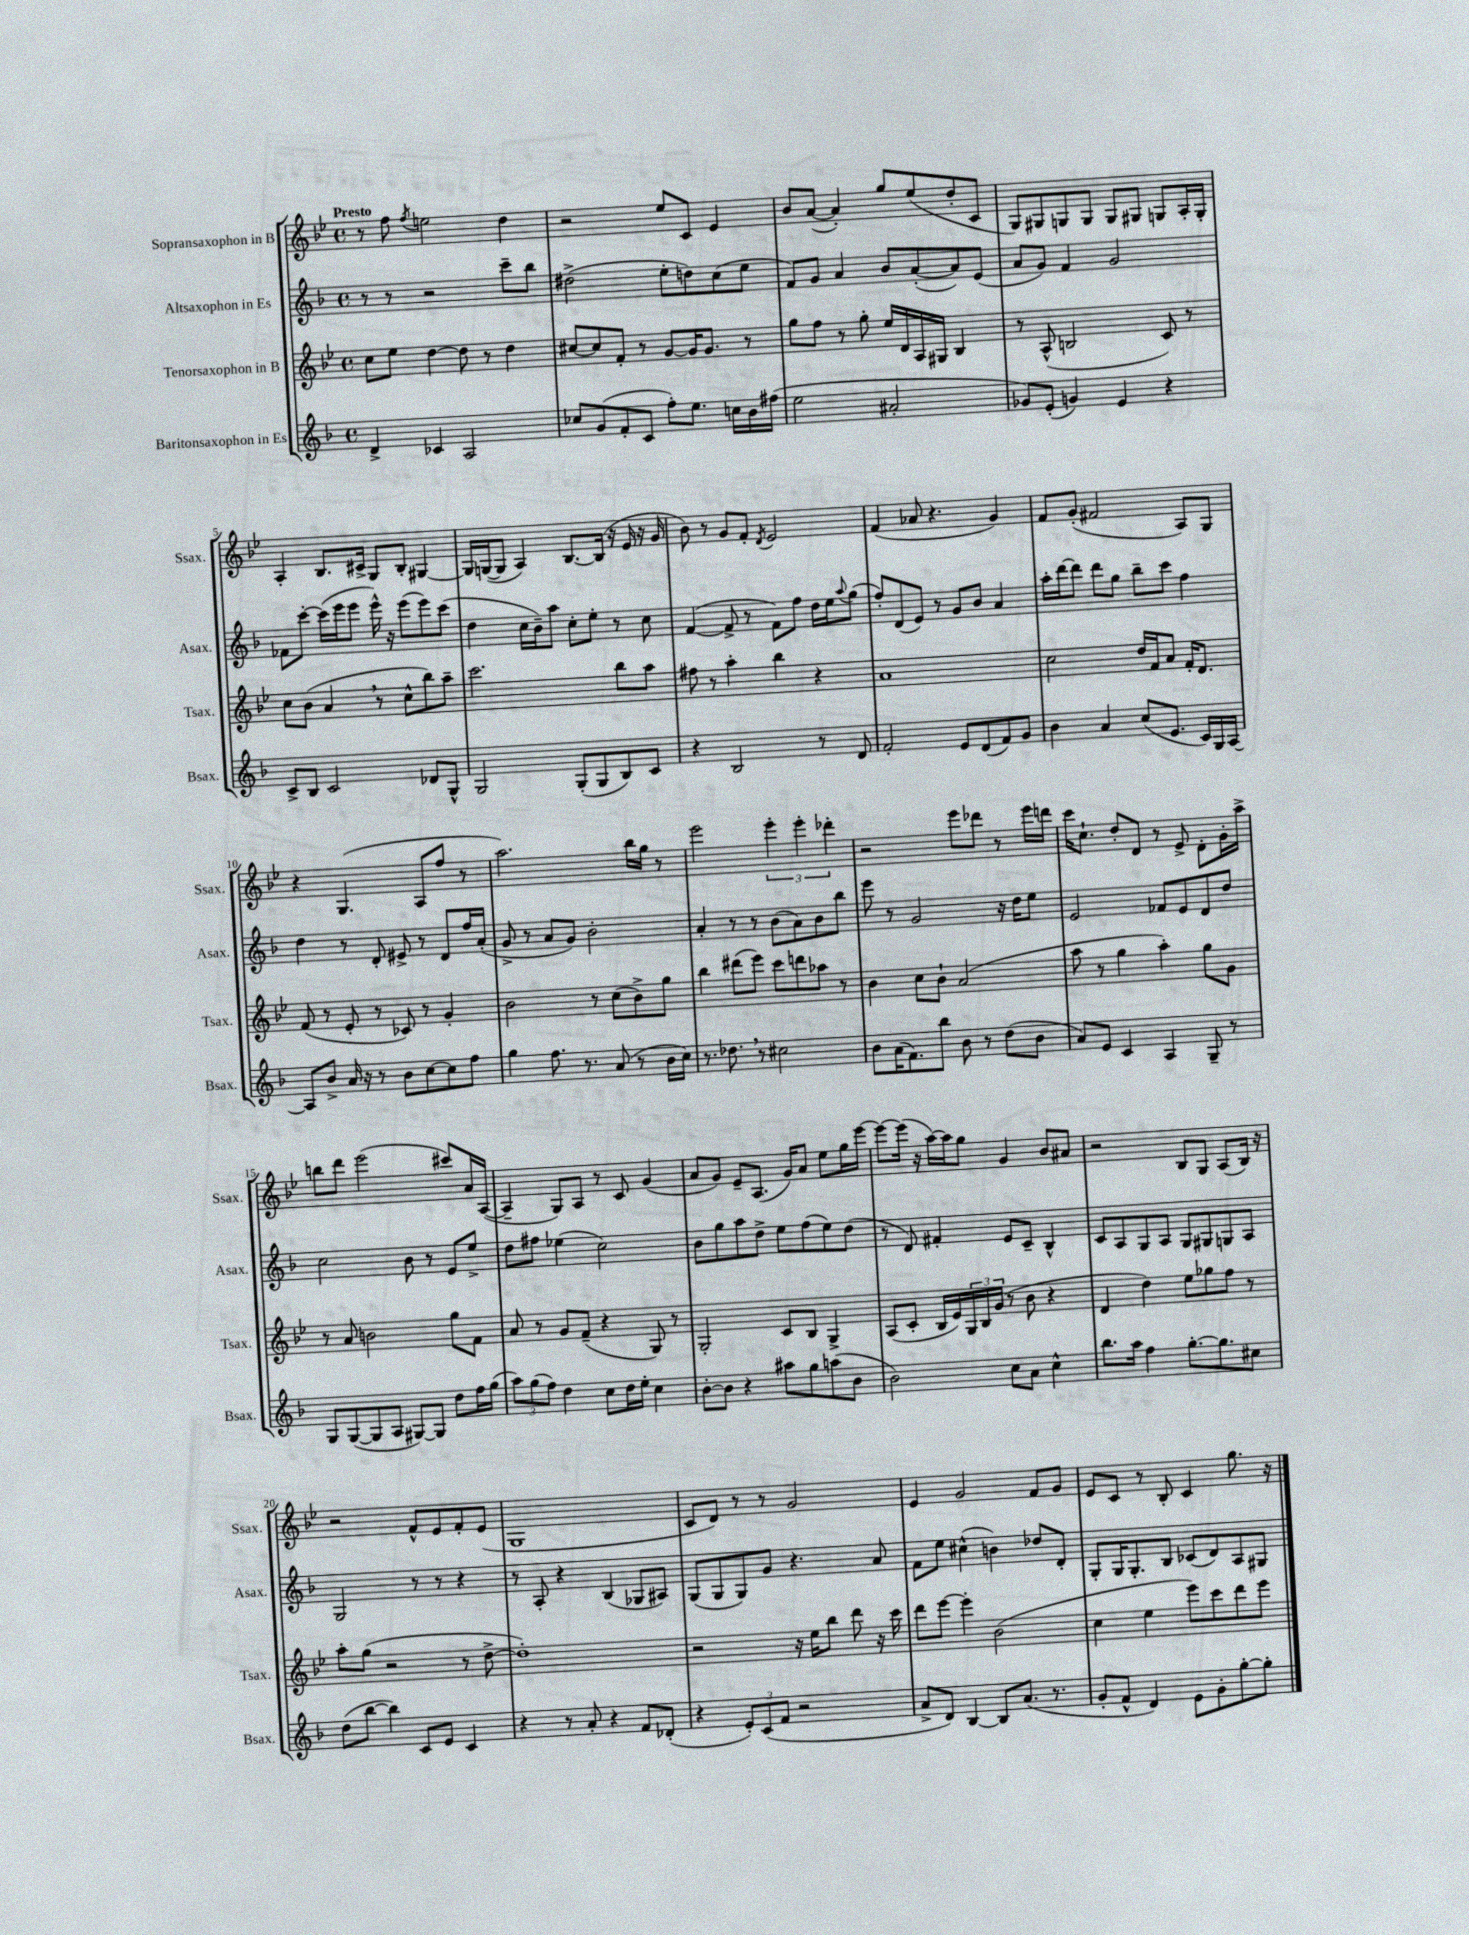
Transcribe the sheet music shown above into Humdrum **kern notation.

**kern	**kern	**kern	**kern
*staff4	*staff3	*staff2	*staff1
*clefG2	*clefG2	*clefG2	*clefG2
*k[b-]	*k[b-e-]	*k[b-]	*k[b-e-]
*M4/4	*M4/4	*M4/4	*M4/4
*met(c)	*met(c)	*met(c)	*met(c)
4d^	8cc	8r	8r
.	8ee-	8r	8ff
.	.	.	8qff
4c-	[4dd	2r	2ee
2A	8dd]	.	.
.	8r	.	.
.	4dd	8ccc~	4dd
.	.	8bb-	.
=	=	=	=
8cc-	[8cc#	(2dd#^	2r
(8g	8cc#]	.	.
8f'	8f'	.	.
8c	8r	.	.
8ff')	[8g	8ee'	8ee-
8.ee	16g]	8dd)	8c
.	8.g	.	.
.	.	(8cc	4e-
16cc	.	.	.
16b-	8r	8ee	.
(16ff#	.	.	.
=	=	=	=
2ee	8gg	8f)	8b-
.	8ff	8g	([8a
.	8r	4a	4a'])
.	8gg'	.	.
2a#'	16ee-	8b-	8gg
.	16d	.	.
.	16A	([8a'	(8ee-
.	16G#	.	.
.	4B-	8a])	8dd'
.	.	(8e	8c
=	=	=	=
8g-)	8r	8a	8G)
(8e'	(8A^^	8g)	8G#
4g)	2B	4f	8G
.	.	.	8G
4e	.	2g	8G
.	.	.	8G#
4r	8c)	.	8G
.	8r	.	16A'
.	.	.	16G'
=	=	=	=
8c^	8cc	8f-	4A'
8B-	(8b-	[8ccc'	.
2c	4a	(16ccc]	8.B-
.	.	16eee	.
.	.	8eee	.
.	.	.	16c#^
.	8r	16eee^^)	8G
.	.	16r	.
.	8cc^^	(8eee	8B-'
8d-	8bb-)	8eee)	[4G#
8G^^	8aa~	(8ccc	.
=	=	=	=
2G	2.ccc	4dd	16G#]
.	.	.	([16G
.	.	.	8G]
.	.	16cc	4A)
.	.	16b-~)	.
.	.	8aa	.
(8G'	.	8cc'	[8.B-
8G	.	8ee'	.
.	.	.	(16B-]
8B-)	8bb-	8r	16r
.	.	.	16e-
8c	8aa	8cc	16r
.	.	.	16g
=	=	=	=
4r	8ff#	([4f	8b-)
.	8r	.	8r
2B-	4aa'	8f^]	8g
.	.	8r	8f'
.	.	.	8qd
.	4bb-	8f)	2e-
.	.	8ff	.
8r	4r	16dd	.
.	.	16ee	.
.	.	8qqaa	.
8d	.	(8gg	.
=	=	=	=
2f'	1a	8ff')	(4f
.	.	(8d	.
.	.	8e)	8a-
.	.	8r	4.r
8e	.	8g	.
(8d	.	8b-	.
8f)	.	4a	4g)
8g	.	.	.
=	=	=	=
4b-	2cc	16aa'	8f
.	.	[16ddd	.
.	.	8ddd]	(8g'
4a	.	8ddd	2f#
.	.	8gg	.
(8cc	16dd	8bb-~	.
.	16f	.	.
8.e	8a	8ccc	.
.	16f'	4ff	8A)
16c)	8.d	.	.
16G	.	.	8G
[16A	.	.	.
=	=	=	=
8A]	(8f	4dd	4r
8b-^	8r	.	.
16a	8e-'	8r	(4.G
16r	.	.	.
8r	8r	8d'	.
8b-	8c-)	8e#^	.
[8cc	8r	8r	8A
8cc]	4g'	8d	8ff
8ff	.	16ff	8r
.	.	(16a'	.
=	=	=	=
4gg	2b-	8g^	2.aa)
.	.	8r	.
8.ff	.	8a	.
.	.	8g)	.
8.r	.	.	.
.	8r	2b-'	.
(8a	(8cc	.	.
8r	8b-^)	.	16bb-
.	.	.	16gg
16b-	8gg	.	8r
16cc)	.	.	.
=	=	=	=
8.r	4bb-	4a'	2eee-
8.dd-	.	.	.
.	(8ddd#	8r	.
8r	8eee-)	8r	.
2cc#	8ccc	(8b-	6eee-'
.	8ddd	8a)	.
.	.	.	6eee-'
.	8aa-	8b-	.
.	.	.	6ddd-'
.	8r	8bb-	.
=	=	=	=
8b-	4b-	8eee	2r
(16a	.	8r	.
8.f)	.	.	.
.	8cc	2g	.
8bb-	8b-`	.	.
8b-	(2a	.	8eee-
8r	.	.	8ddd-
(8dd	.	16r	8r
.	.	16dd	.
8b-	.	8ee	16eee-
.	.	.	16ddd
=	=	=	=
8a)	8aa	2e	16ccc
.	.	.	8.cc`
8e	8r	.	.
4c	4gg	.	8dd'
.	.	.	8d
4A	4aa')	8f-	8r
.	.	8e	8e-^
8G~	8gg	8d	8d'
8r	8g	8dd	16g'
.	.	.	16aa^
=	=	=	=
8G	8r	2cc	8bb
([8G	8a	.	8ddd
8G]	2b	.	(2eee-
8A	.	.	.
[8G#)	.	8b-	.
8G#]	.	8r	.
8dd	8gg	8e	8ccc#)
16ff	8f	8ee^	16a
(16gg	.	.	([16A
=	=	=	=
12aa)	8a	8dd	4A~]
(12gg	.	.	.
.	8r	8ff#	.
12ff)	.	.	.
4dd	8g	(4ee-	8G)
.	(8f~	.	8A
8cc	4r	2cc)	8r
16dd	.	.	8c
16ee'	.	.	.
4cc	8G)	.	(4g
.	8r	.	.
=	=	=	=
[8b-'	2G'	8b-	8a
8b-]	.	8gg	8g)
4r	.	8aa	8e-~
.	.	8dd^	(8.A
8aa#	8c	8ee	.
.	.	.	16g)
8gg	8B-	(8ff	8a
(8aa	4G^	8ee)	8ee-
8b-	.	(8dd	16gg
.	.	.	[16eee-
=	=	=	=
2b-)	(8A	8r	8eee-_
.	8c'	8d)	(16eee-]
.	.	.	16r
.	16B-	4f#'	[16aa)
.	16e-)	.	16aa]
.	24G	.	8gg
.	24B-	.	.
.	(24g	.	.
8cc	8r	8e	4g
8a	8b-	8c~	.
4cc^^	4r	4B-^^	8b-
.	.	.	8a#
=	=	=	=
8.bb-	4d	8c	2r
.	.	8A	.
16aa	.	.	.
4ff	4dd)	8G	.
.	.	8A	.
[8.gg'	8ee-	8G	8B-
.	8gg-	8G#	8G
8.gg]	.	.	.
.	8ff	8G	(8A
8cc#	8r	8A	16B-)
.	.	.	16r
=	=	=	=
(8dd	8aa'	2G	2r
[8bb-	(8gg	.	.
4bb-])	2r	.	.
8c	.	8r	8f^^
8e	.	8r	8e-
4c	8r	4r	8f'
.	[8dd^	.	(8e-
=	=	=	=
4r	1dd'])	8r	1G
.	.	8A'	.
8r	.	4r	.
8a'	.	.	.
4r	.	(4B-	.
8f	.	8G-	.
(8d-'	.	8A#)	.
=	=	=	=
4r	2r	(8G	8c
.	.	8G	8d)
12e')	.	8G)	8r
(12c	.	.	.
.	.	8g	8r
12f	.	.	.
2r	16r	4.r	2g
.	16ee-	.	.
.	8bb-	.	.
.	8ddd	.	.
.	16r	8a	.
.	16ccc	.	.
=	=	=	=
8a^	8ddd	8f	4e-
8d)	[8eee-	8ee	.
[4B-	4eee-']	(4cc#^^	2g
8B-]	(2b-	4b)	.
(8.a	.	.	.
.	.	8dd-	8f
8.r	.	.	.
.	.	8d'	8g
=	=	=	=
8g'	4cc	8G'	8e-
8f^^	.	16G	8c
.	.	8.G'	.
4d)	4ee-	.	8r
.	.	8B-	8B-'
8e	8eee-)	(8c-	4c
8g'	8ccc	8d)	.
[8gg'	8ddd	8A	8.gg
8gg']	8eee-	8G#	.
.	.	.	16r
==	==	==	==
*-	*-	*-	*-
